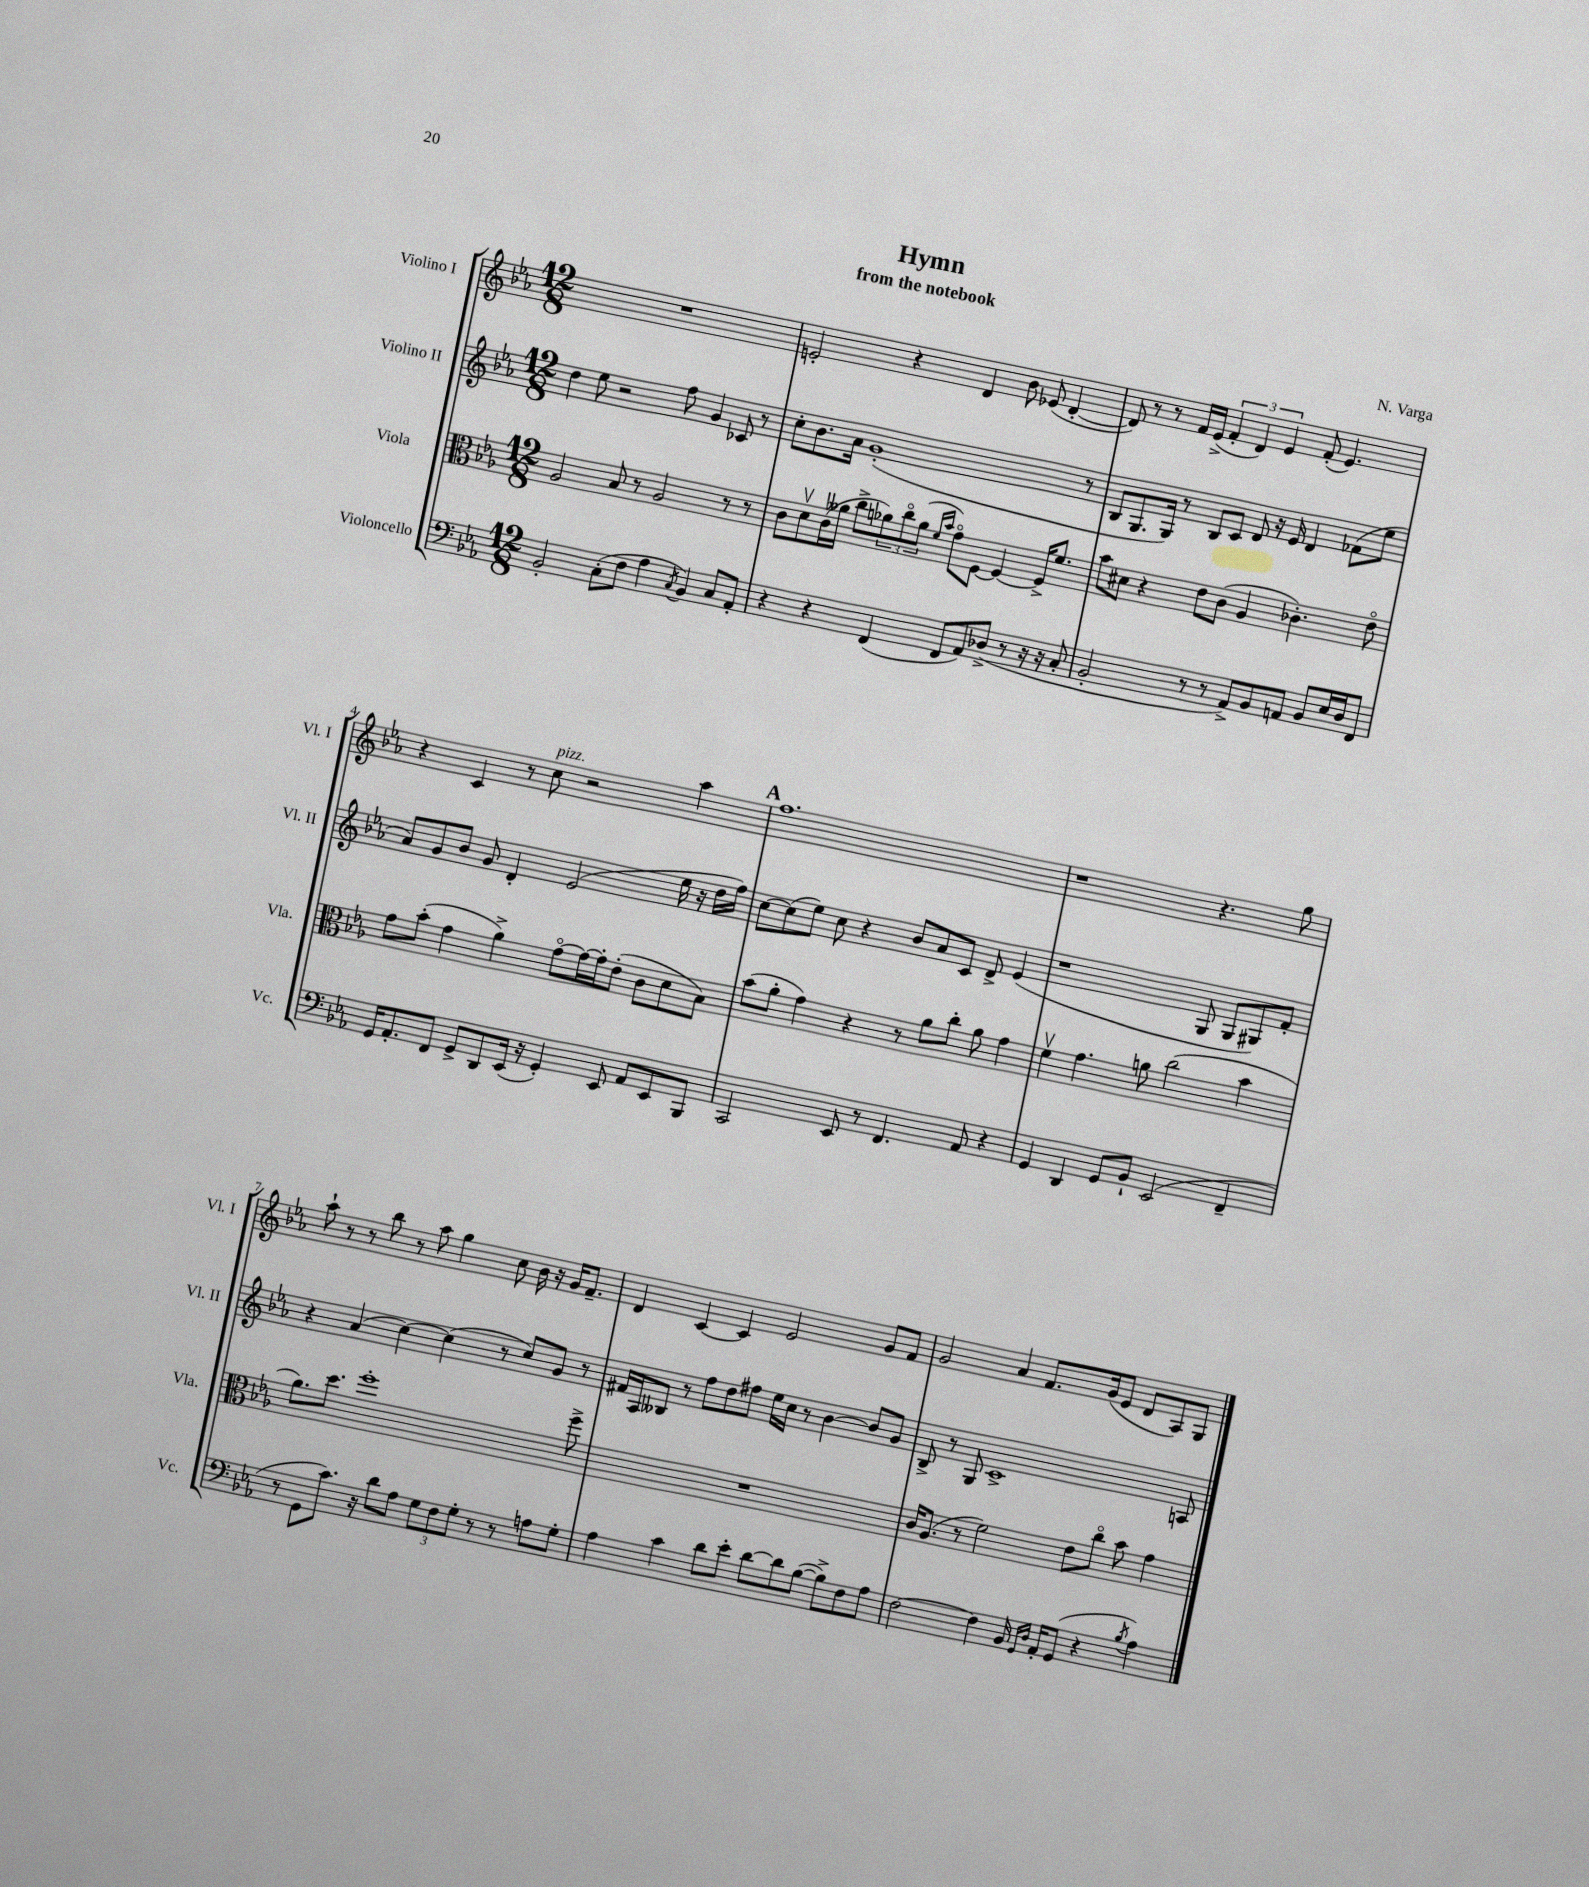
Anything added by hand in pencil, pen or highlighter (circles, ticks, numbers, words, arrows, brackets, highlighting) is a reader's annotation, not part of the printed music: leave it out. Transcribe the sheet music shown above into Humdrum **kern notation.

**kern	**kern	**kern	**kern
*part4	*part3	*part2	*part1
*staff4	*staff3	*staff2	*staff1
*I"Violoncello	*I"Viola	*I"Violino II	*I"Violino I
*I'Vc.	*I'Vla.	*I'Vl. II	*I'Vl. I
*clefF4	*clefC3	*clefG2	*clefG2
*k[b-e-a-]	*k[b-e-a-]	*k[b-e-a-]	*k[b-e-a-]
*M12/8	*M12/8	*M12/8	*M12/8
=1	=1	=1	=1
2BB-'/	2A-/	4dd\	1.r
.	.	8ee-\	.
.	.	2r	.
(8C'\L	8B-/	.	.
8F\J	8r	.	.
4A-\	2A-/	.	.
.	.	8ff\	.
8qC/	.	.	.
4BB-/)	.	4g/	.
8C/L	8r	8c-X/	.
8AA-'/J	8r	8r	.
=2	=2	=2	=2
4r	8c\L	8cc'\L	2en'/
.	8dv\	8.b-\	.
4r	(16c\L	.	.
.	16a--X\JJ	16a-\Jk	.
.	8cc^\L	(1g'	.
(4FF/	12a-X\)	.	4r
.	12cc\	.	.
.	(12a-\J	.	.
.	16qqf/LL	.	.
.	16qqb-/JJ	.	.
8FF/L	8g\L)	.	4d/
8AA-/)	[8F\J	.	.
(8D-X^/J	4F/_	.	8b-\
8r	.	.	(8e-X/
16r	16F^/KL]	.	[4d'/
16r	8.f/J	.	.
8C'/	.	8r	.
=3	=3	=3	=3
2BB-'/	8b-\L	8B-/L	8d/])
.	8d#X\J	8.G/	8r
.	4r	.	8r
.	.	16G/Jk)	.
.	.	8r	16f/LL
.	.	.	(16e-^/JJ
8r	8e-\L	8B-/L	6f'/
8r	(8c\J	8c/J	.
.	.	.	6d/)
8AA-^/L)	4A-/	8d/	.
.	.	.	6e-/
8BB-/	.	16r	.
.	.	16e-/	.
8AAn/J	4.c-X'\)	4d/	(8f'/
8BB-/L	.	.	4.e-/)
16E-/L	.	(8f-X\L	.
16D/J	.	.	.
8FF/J	8e-\	8ee-\J	.
!!LO:LB:g=z
=4	=4	=4	=4
16GG/KL	8g\L	8a-/L)	4r
8.AA-'/	.	.	.
.	(8b-'\J	8g/	.
8FF/J	4g\	8b-/J	4c/
8GG^/L	.	8g/	.
8DD/	4a-^\)	4d'/	8r
!	!	!	!LO:TX:a:i:t=pizz.
(16EE-/Jk	.	.	8cc\
16r	.	.	.
4GG'/)	[8g\L	(2e-/	2r
.	16g\L_	.	.
.	16g'\J]	.	.
8EE-/	(8e-'\J	.	.
8AA-/L	8c\L	.	.
8EE-/	8d\	16ee-\	4aa-\
.	.	16r	.
8BBB-/J	8B-\J)	16dd\LL	.
.	.	16ff\JJ)	.
!!LO:REH:place=s1:t=A
=5	=5	=5	=5
2CC/	(8b-\L	[8cc\L	1.ff
.	8a-'\J	(8cc\]	.
.	4g\)	8ee-\J)	.
.	.	8cc\	.
8EE-/	4r	4r	.
8r	.	.	.
4.FF/	8r	8b-/L	.
.	8a-\L	8a-/	.
.	8cc'\J	8c/J	.
8AA-/	8a-\	8d^/	.
4r	4g\	(4e-/	.
=6	=6	=6	=6
4GG/	4fv\	1r	1r
4DD/	4.g\	.	.
8GG/L	.	.	.
8BB-`/J	8an\	.	.
(2EE-/	(2cc\	.	.
.	.	8G/	4.r
.	.	8G/L	.
4FF~/	4b-\	8G#X/)	.
.	.	8f'/J	8gg\
!!LO:LB:g=z
=7	=7	=7	=7
8r	8.a-\L)	4r	8aa-`\
8GG\L	.	.	8r
.	8.dd\J	.	.
8.c\J)	.	(4a-/	8r
.	1ff'	.	8bb-\
16r	.	.	.
8d\L	.	[4cc\)	8r
8A-\J	.	.	8aa-\
12G\L	.	(4cc\]	4gg\
12F\	.	.	.
12G'\J	.	.	.
8r	.	8r	8cc\
8r	.	8cc/L)	16b-\
.	.	.	16r
8An\L	.	8g/J	16g/KL
.	.	.	8.f~/J
8G'\J	8ff^\	8r	.
=8	=8	=8	=8
4A-\	1.r	16f#X/LL	4d/
.	.	16A-/J	.
.	.	8B--X/J	.
4c\	.	8r	[4c/
.	.	8ff\L	.
8d\L	.	8dd\	4c/]
8e-'\J	.	8ff#X\J	.
[8d\L	.	16ee-\LL	2e-/
.	.	16cc\JJ	.
8d\]	.	8r	.
([8B-\J	.	[4b-\	.
8B-^\L])	.	.	.
8F\	.	8b-/L]	8g/L
8A-\J	.	8g/J	8f/J
=9	=9	=9	=9
[2F\	16c/KL	8B-^/	2g/
.	(8.A-/J	.	.
.	.	8r	.
.	8r	8G/	.
.	2f\)	1c^	.
4F\]	.	.	4a-/
16BB-/	.	.	8.f/L
16qqGG/LL	.	.	.
16qqD/JJ	.	.	.
16AA-'/KL	.	.	.
(8GG/J	8e-\L	.	.
.	.	.	(16g/k
4r	8cc\J	.	8e-/J
.	8b-\	.	8d/L
8qB-/	.	.	.
4A-\)	4g\	.	8A-/)
.	.	8An/	8G/J
==	==	==	==
*-	*-	*-	*-
